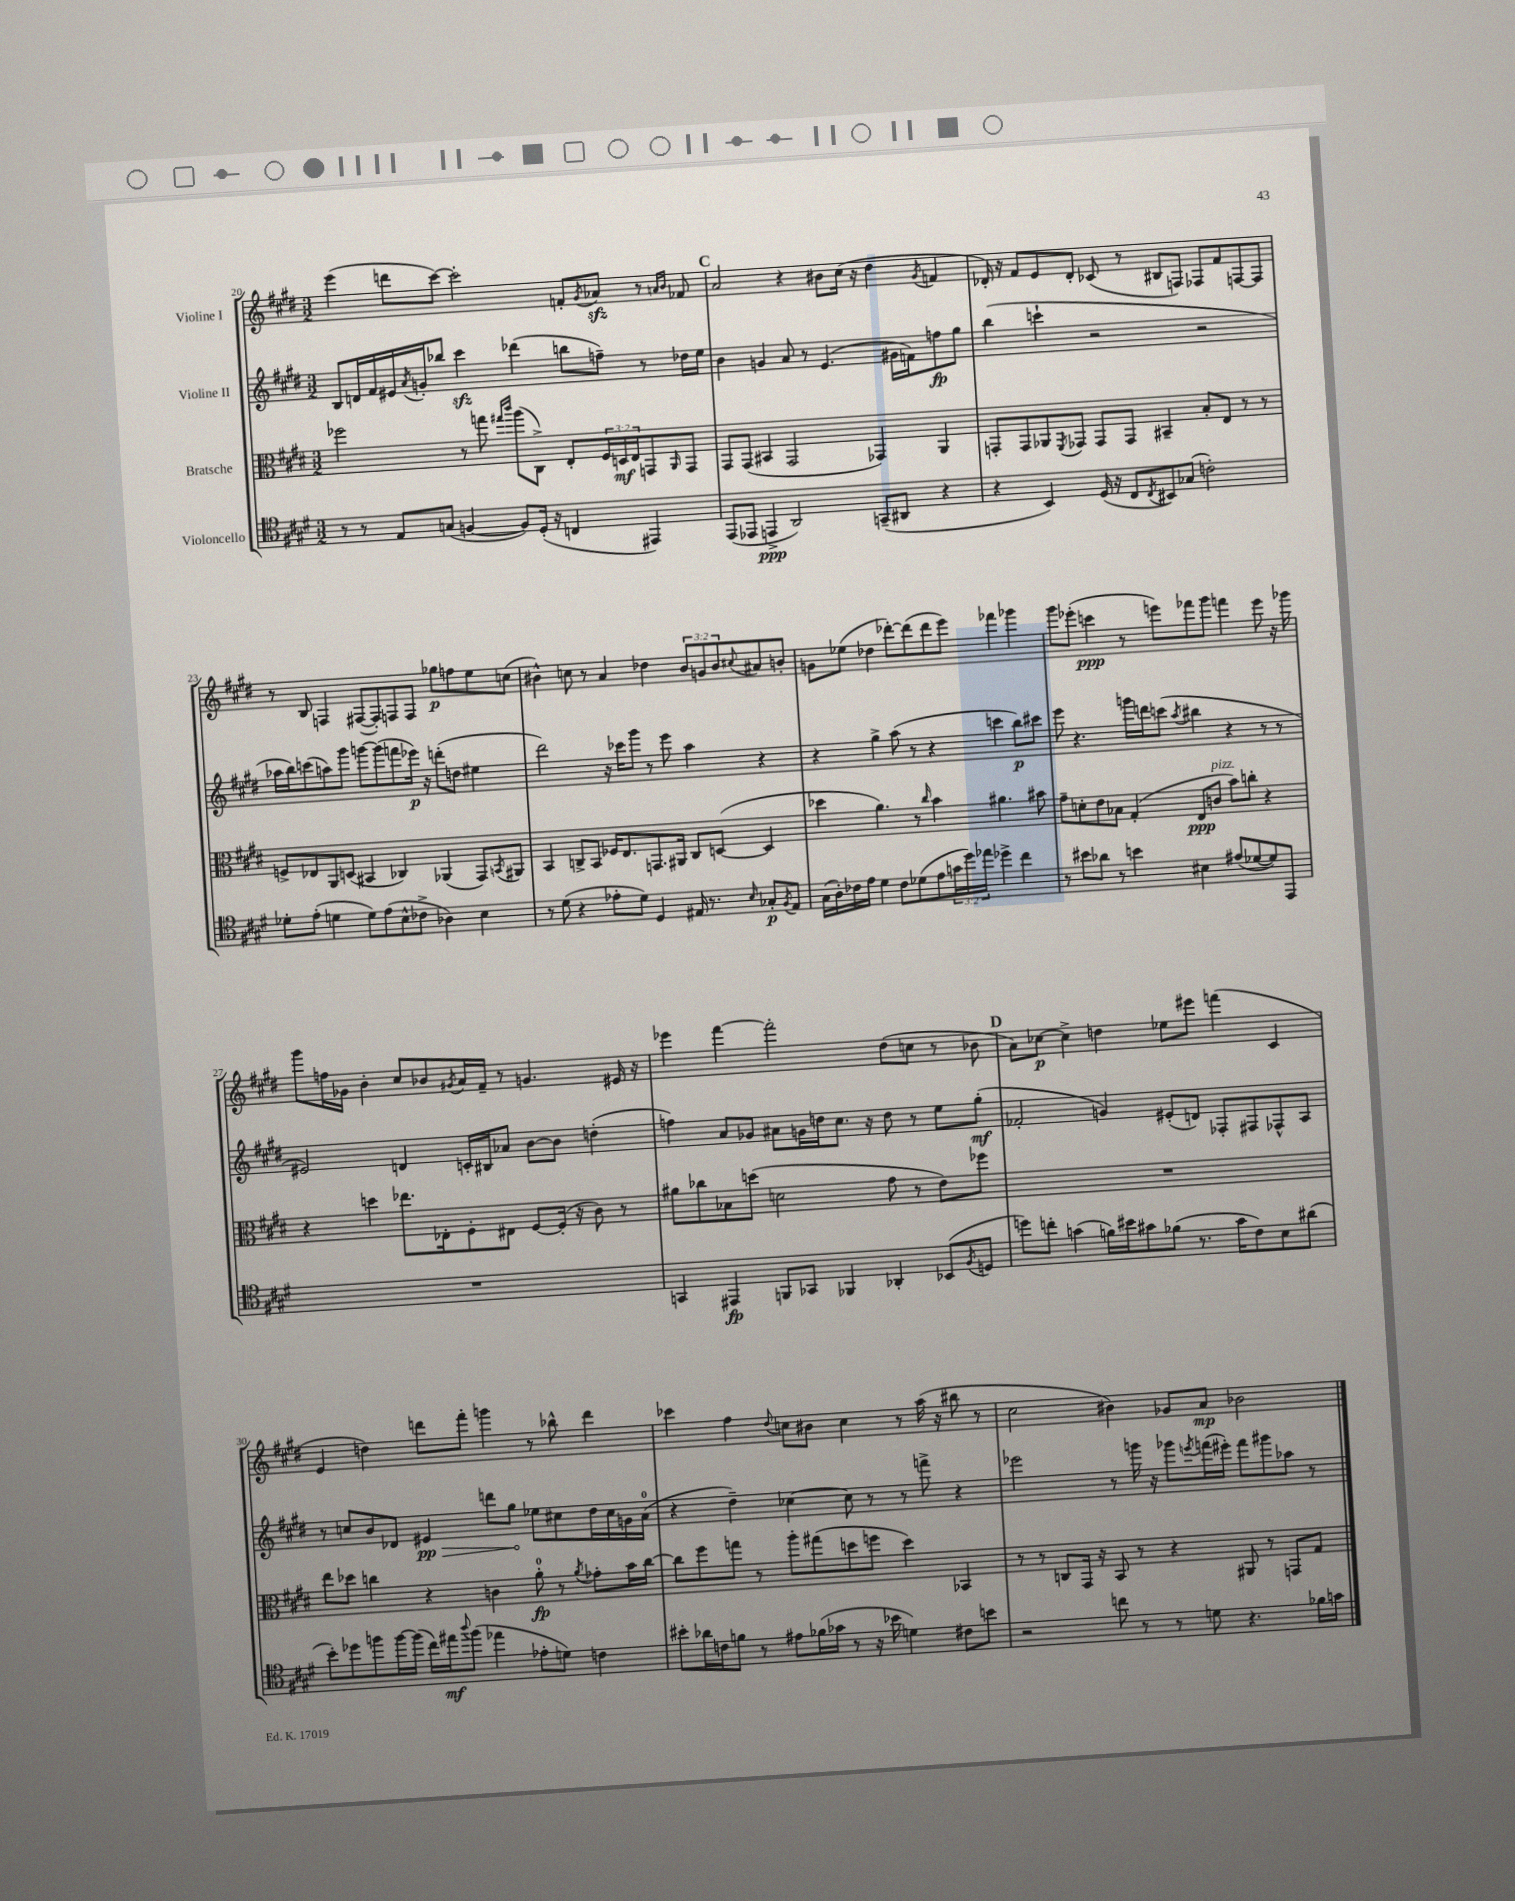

**kern	**kern	**kern	**kern
*staff4	*staff3	*staff2	*staff1
*clefC4	*clefC3	*clefG2	*clefG2
*k[f#c#g#d#]	*k[f#c#g#d#]	*k[f#c#g#d#]	*k[f#c#g#d#]
*M3/2	*M3/2	*M3/2	*M3/2
8r	2ff-\	8B/L	(4eee\
8r	.	16d/L	.
.	.	16f#/	.
8E/L	.	16e#/	8ddd\L
.	.	8qa/	.
.	.	16g'/J	.
(8G/J	.	8bb-/J	[8ccc#\J)
[4F/	8r	4ccc#\	2ccc#'\]
.	8gg\	.	.
.	16qqgg#/LL	.	.
.	16qqccc#/JJ	.	.
8F/]L)	(8aa\L	(4ddd-\	.
(16D#'/Jk	8C#^\J)	.	.
16r	.	.	.
4C/	8E'/L	8bb\L	8f'/L
.	.	.	8qg#/
.	24F#/L	8ff~\J)	8a-/J
.	24D/	.	.
.	24E/J	.	.
4EE#/)	8GG/	8r	8r
.	.	.	16qqa/LL
.	16qqAA/	.	16qqb/JJ
.	8GG/J	16dd-\LL	8f-/
.	.	16ee\JJ	.
=	=	=	=
(8EE/L	8GG#/L	4b\	2a/
8EE-/J	(8GG#/J	.	.
4EE^/	4BB#/	4g/	.
2AA/)	2GG#/	8a/	4r
.	.	8r	.
.	.	(4.e/	8b#\L
.	.	.	(16cc#\Jk
.	.	.	16r
(8GG~/L	4GG-/)	.	4dd#\
8AA#/J	.	16g#\LL	.
.	.	16f\J)	.
.	.	.	8qg#/
4r	4AA/	8ff\	4f/
.	.	8gg#\J	.
=	=	=	=
4r	8GG'/L	(4bb\	16d-'/)
.	.	.	16r
.	8GG/	.	8f#/L
4BB/)	8AA-/	4ccc`\	8e/
.	8qFF#/	.	.
.	8GG-/J	.	8d-'/J
(16D#/	8GG-/L	2r	(8c-/
16r	.	.	.
8C#/L	8GG-/J	.	8r
8qC#/	.	.	.
8BB#/)	4BB#~/	.	8B#/L
(8G-/J	.	.	8F/J)
2c'\)	8B'/L	2r	8F-/L
.	8E/J	.	8f#/
.	8r	.	[8F/
.	8r	.	8F/]J
=	=	=	=
8d-'\L	8F^/L	16aa-\LL	8r
.	.	16bb\J)	.
(8e'\J	8E-/	(8ccc\	8B/
4d\	8AA/	8aa\)	4F/
.	(8D/J	8ggg#\J	.
8d\L)	4BB#/	[8ggg\L	([8F#/L
(8e\	.	(8ggg\]	8F#'/])
8B^^\	4C-/)	8fff\	8F/
8c-^\J	.	16eee-\Jk)	8F/J
.	.	16r	.
4A-\)	(4AA-/	(8ddd'\L	8gg-\L
.	.	8dd\J	8ff\
4B\	8GG#/L)	4ee#\	8ee\
.	8qBB/	.	.
.	8AA#/J	.	(8cc\J
=	=	=	=
8r	4BB/	2ddd#\)	4b#^^\)
(8d#\	.	.	.
4r	8C^/L	.	8cc\
.	8BB/J	.	8r
8e-'\L	16F-/LK	16r	4a/
.	8.E/	16ccc-\LK	.
8d#\J)	.	8ggg#\J	.
4D#/	8.GG/	8r	4dd-\
.	.	8eee\	.
.	16AA#/Jk	.	.
16E#/	8C/L	4aa\	12b#/L
8.r	.	.	.
.	.	.	12g/
.	([8D/J	.	.
.	.	.	12b#/
16qqB/	.	.	8qqcc#/
8G-'/L	4D/]	4r	8a#/
8qF#/	.	.	.
8E#/J	.	.	8b'/J
=	=	=	=
(16G#\LL	4dd-\	4r	8g\L
16A'\)	.	.	.
16c-\	.	.	(8ee-\J
16e\JJ	.	.	.
4d#\	4.a\)	4gg#^\	4dd-\
8c-\L	.	(8aa\	[8ddd-'\L)
(8d-\	8r	8r	(8ddd-\]
.	16qqcc#/	.	.
8e\	4b\	4r	8ddd-\
24g\L	.	.	8eee\J)
24dd#\)	.	.	.
24ee-\JJ	.	.	.
4dd-^\	4.a#\	4ccc\	4fff-\
4cc#\	.	8bb\L)	4ggg-\
.	8b#\	8ccc#\J	.
=	=	=	=
8r	8g#~\L	8eee\	8ggg#\L
8b#\L	8d'\	4.r	(8eee-'\J
8a-\J	8e\	.	4ccc\
8r	8B-\J	.	.
4b\	(4G#'/	16ggg\LL	8r
.	.	16ddd\J	.
.	.	(8ccc\J	8eee\L)
.	.	8qaa/	.
4B#\	8E/L	4bb#\	8fff-\
.	8c/J	.	8ggg#\J
(8e#/L	8b\L)	4r	4fff\
[8d-/	8cc'\J	.	.
8d-/])	4r	8r	8eee\
8EE/J	.	8r	16r
.	.	.	16ggg-\
=	=	=	=
1.r	4r	2e#/)	8ggg#\L
.	.	.	16ff\L
.	.	.	16g-\JJ
.	4dd\	.	4b'\
.	8.ee-\L	4d/	8cc#/L
.	.	.	8b-/
.	16E-'\k	.	.
.	.	.	8qg#/
.	8F#'\	16c'/LL	16a/L
.	.	16B#/J	16f#~/JJ
.	8E#\J	8a-/J	8r
.	[8F#/L	[8b\L	4.g/
.	(16F#'/]Jk	8b\]J	.
.	16r	.	.
.	8c#\)	(4dd'\	.
.	8r	.	16e#/
.	.	.	16r
=	=	=	=
4GG/	8a#\L	4ff\)	4eee-\
.	8cc-\	.	.
4EE#/	8B-\	8a/L	[4fff#\
.	(8dd\J	8g-/J	.
8FF/L	2d\	8a#\L	2fff#'\]
8GG-/J	.	16g\L	.
.	.	16dd\J	.
4FF-/	.	8.cc#\J	.
.	.	16r	.
4AA-'/	8g#\	8dd\	(8dd#\L
.	8r	8r	8cc\J
(8BB-/L	8e\L)	8ee\L	8r
8qF#/	.	.	.
8D/J	8ff-\J	(8gg#'\J	8b-\
=	=	=	=
8dd\L)	1.r	2f-'/	8a\L)
8cc'\J	.	.	[8cc-\J
(4g\	.	.	4cc-^\]
16f\LL)	.	4g/)	4dd\
16b#\J	.	.	.
8g#\	.	.	.
(8f-\J	.	(8e#'/L	8ee-\L
8.r	.	8d/J)	8eee#\J
.	.	8F-'/L	(4fff\
16g#\LK	.	.	.
8c#\)	.	8F#/	.
8B\	.	8F-^^/	4c#/
(8a#\J	.	8A/J	.
=	=	=	=
8b'\L)	8ee\L	8r	4e/
8dd-\	8dd-\J	8cc/L	.
8ff\	4cc\	8b/	4dd\)
[16ff\L	.	8d-/J	.
(16ff\]JJ	.	.	.
16cc#\LL)	4r	4e#/	8ddd\L
16ee#\J	.	.	.
8qqaa/	.	.	.
(8ff\J	.	.	8fff#'\J
4ee-\	4c\	8ddd\L	4ggg\
.	.	8gg#\J	.
8e-'\L	8a'\	8ee-\L	8r
8d\J)	8r	8cc#\	8bb-^^\
.	8qa/	.	.
4c\	8g-'\L	16dd#\L	4ddd\
.	.	16cc#\	.
.	16b\L	16g\	.
.	[16cc\JJ	(16a\JJ	.
=	=	=	=
8b#'\L	8cc\]L	4r	4ccc-\
16a-\L	8ff#\	.	.
16c\J	.	.	.
8f\J	8gg\J	4dd#~\)	4ff#\
8r	8r	.	.
.	.	.	8qqdd#/
8e#\L	8aa'\L	[4cc-\	8cc\L
(16f-\L	(8gg#\	.	8b#\J
16g-\JJ	.	.	.
8r	8dd\	8cc-\]	4cc\
16r	8ff\J	8r	.
16b-\	.	.	.
4d\)	4dd\)	8r	8r
.	.	8fff^\	(16aa\
.	.	.	16r
8c#\L	4BB-/	4r	8bb#\
8b\J	.	.	8r
=	=	=	=
2r	8r	2eee-\	2cc#\
.	8r	.	.
.	8C/L	.	.
.	16GG#/Jk	.	.
.	16r	.	.
8cc\	8BB/	8r	4b#\)
8r	8r	16ggg\	.
.	.	16r	.
8r	4r	8ggg-\L	8g-/L
.	.	8qeee/	.
8d\	.	(16fff\L	8a/J
.	.	16eee#'\JJ)	.
4.r	8AA#/	8fff\L	2b-\
.	8r	8ggg#\	.
.	8GG/L	8aa-\J	.
16f-\LL	8G#/J	8r	.
16g\JJ	.	.	.
==	==	==	==
*-	*-	*-	*-
